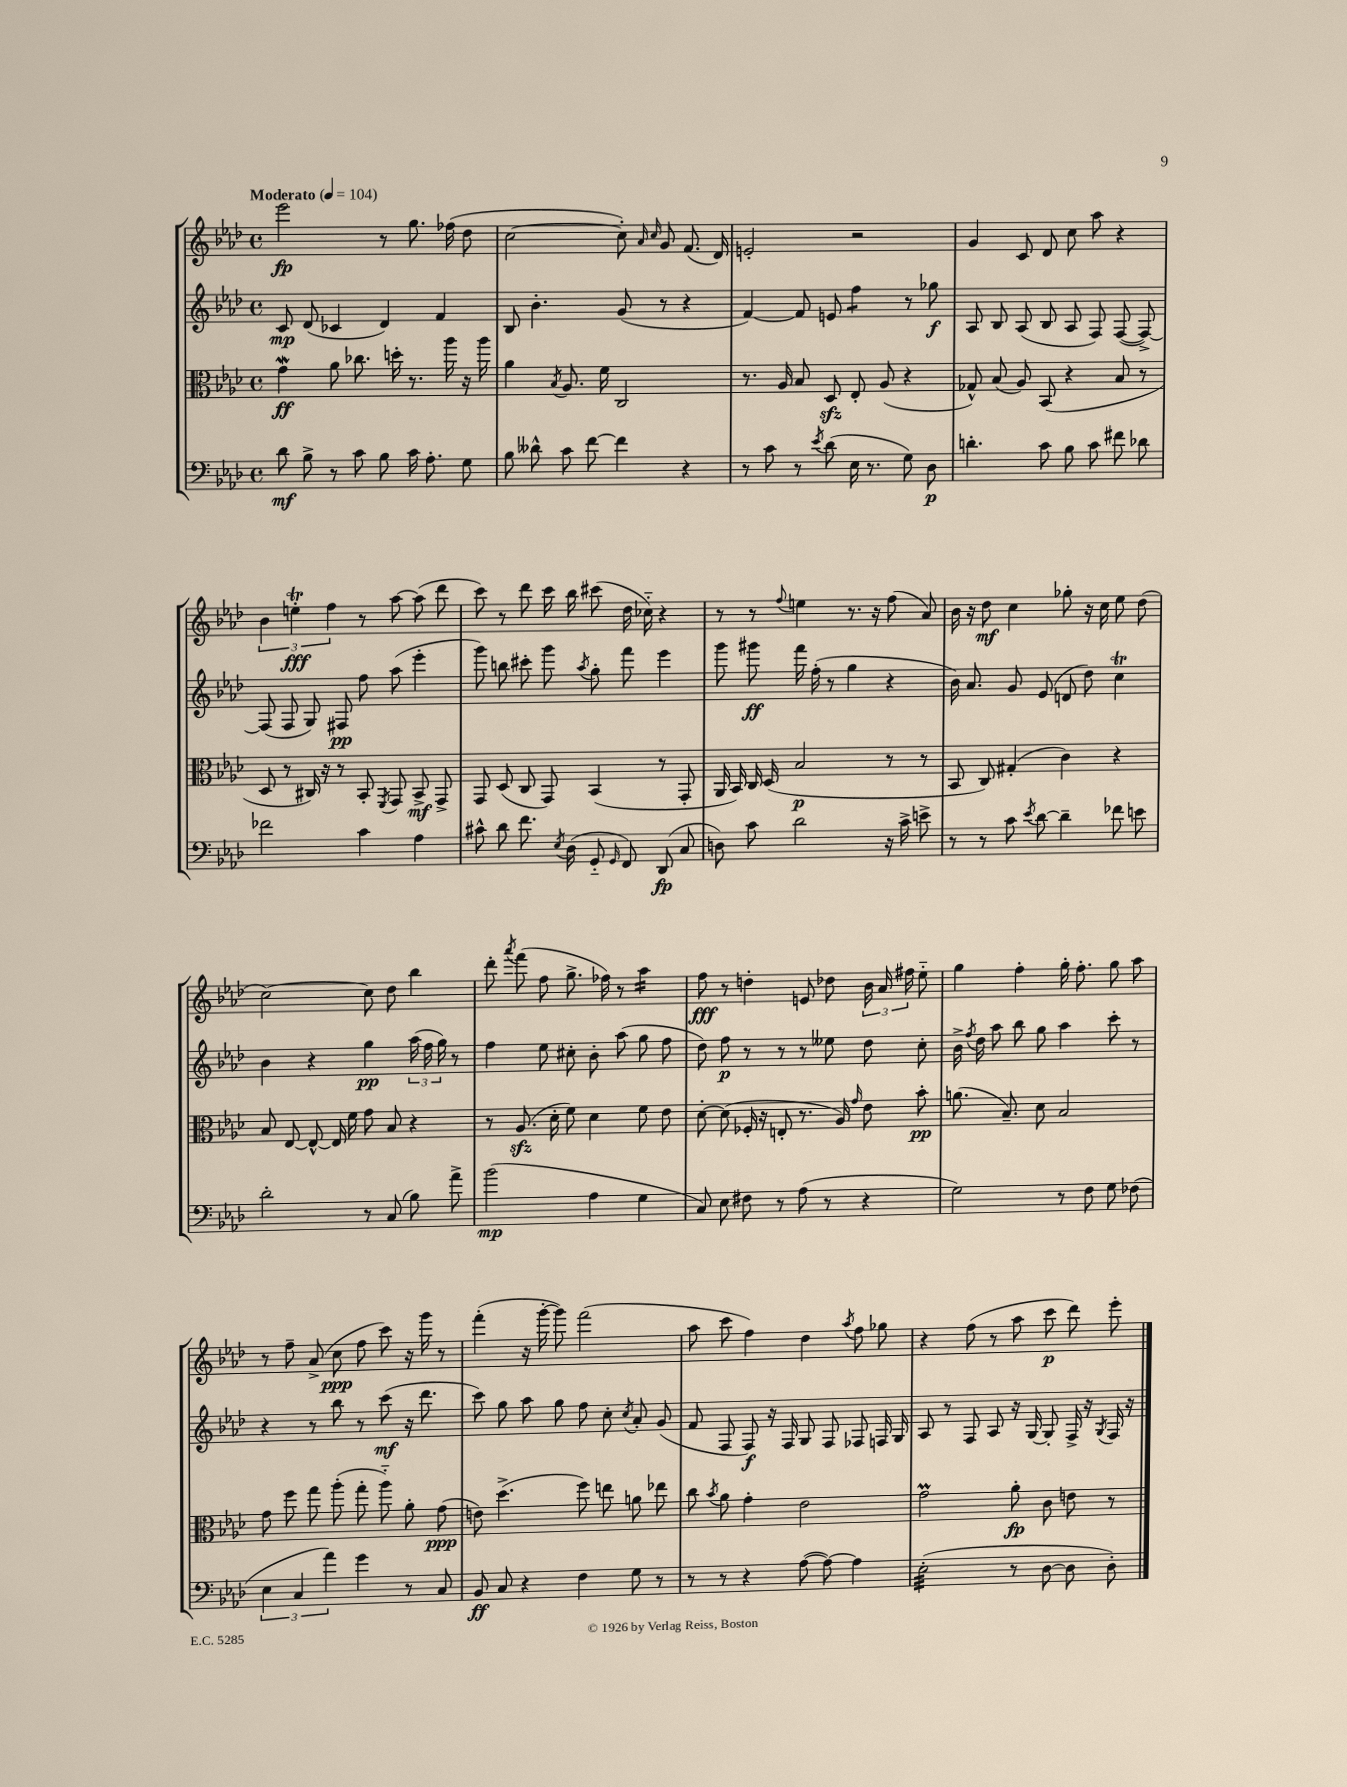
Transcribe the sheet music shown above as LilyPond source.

<<
\new StaffGroup <<
\new Staff = "s0" {
    \clef treble \key aes \major \defaultTimeSignature \time 4/4 \tempo "Moderato" 4 = 104
    \autoBeamOff ees'''2\fp r8 g''8. fes''16( des''8 |
    c''2~ c''8-.) \grace { aes'16 c''16 } g'8 f'8.( des'16) |
    e'2-. r2 |
    g'4 c'8 des'8 c''8 aes''8 r4 |
    \tuplet 3/2 { bes'4 e''4-.\trill\fff f''4 } r8 aes''8~ aes''8( des'''8 |
    c'''8) r8 des'''8 c'''16 bes''16 cis'''8( des''16 ces''16-_) r4 |
    r8 r8 \appoggiatura { f''8 } e''4 r8. r16 f''8( aes'8) |
    bes'16 r16 des''8\mf c''4 ges''8-. r16 c''16 ees''8 des''8( |
    c''2~) c''8 des''8 bes''4 |
    des'''8-. \acciaccatura { aes'''8 } f'''8( f''8 g''8.-> fes''16) r8 aes''4:16 |
    f''8\fff r8 d''4-. e'8 des''8 \tuplet 3/2 { bes'16 aes'16 fis''16 } ees''8-_ |
    g''4 f''4-. g''16-. f''8.-. g''8 aes''8 |
    r8 f''8-- aes'8->( c''8\ppp f''8 c'''8) r16 g'''16 r8 |
    f'''4-.( r16 g'''16~-. g'''8) f'''2( |
    aes''8 c'''8 f''4) des''4 \acciaccatura { aes''8 } f''8 ges''8 |
    r4 f''8( r8 aes''8 c'''8\p des'''8) ees'''8-. \bar "|." |
}
\new Staff = "s1" {
    \clef treble \key aes \major \defaultTimeSignature \time 4/4
    \autoBeamOff c'8\mp des'8( ces'4 des'4) f'4 |
    bes8 bes'4.-. g'8( r8 r4 |
    f'4~) f'8 e'8 f''4:8 r8 ges''8\f |
    aes8 bes8 aes8( bes8 aes8 f8) f8~( f8~->) |
    f8( f8 g8) fis8\pp f''8 aes''8( ees'''4-. |
    g'''8) b''8 cis'''8-. g'''8 \acciaccatura { aes''8 } g''8-. f'''8 ees'''4 |
    g'''8 gis'''8\ff f'''16 f''16-.( r8 g''4 r4 |
    bes'16) aes'8. g'8 ees'8( d'8 des''8) c''4\trill |
    bes'4 r4 g''4\pp \tuplet 3/2 { aes''16( f''16 g''16) } r8 |
    f''4 ees''8 cis''8-. bes'8-. aes''8( g''8 f''8 |
    des''8) f''8\p r8 r8 r8 eeses''8 des''8 c''8-. |
    bes'16-> \acciaccatura { f''8 } des''16 aes''8 bes''8 g''8 aes''4 c'''8-. r8 |
    r4 r8 bes''8 r8 c'''8\mf( r16 des'''8. |
    c'''8) g''8 aes''8 g''8 f''8 c''8-. \acciaccatura { c''8 } aes'8-. g'8( |
    f'8 f8 f8\f) r16 f16 g8 f8 fes8 f16 g16 |
    aes8 r8 f8 aes8 r16 g16~ g8-. f16-> r16 \acciaccatura { g8 } f16 r16 \bar "|." |
}
\new Staff = "s2" {
    \clef alto \key aes \major \defaultTimeSignature \time 4/4
    \autoBeamOff g'4\mordent\ff aes'8 ces''8. d''16-. r8. aes''16 r16 aes''16 |
    aes'4 \acciaccatura { bes8 } aes8. f'16 c2 |
    r8. aes16 bes8 des8\sfz ees8-. aes8( r4 |
    ges8-^) bes8( aes8) bes,8( r4 bes8 r8 |
    des8 r8 cis16) r16 r8 bes,8-. \acciaccatura { f,8 } g,8 bes,8->\mf g,8-> |
    g,8 des8( c8 g,8) bes,4( r8 g,8-. |
    aes,16 bes,16) c16 des16( bes2\p r8 r8 |
    bes,8 c8) gis4-.( c'4) r4 |
    bes8 ees8~ ees8~-^ ees16 f'16 g'8 bes8 r4 |
    r8 aes8.\sfz( des'16-. f'8) des'4 f'8 ees'8 |
    des'8~-. des'8( fes16-. r16 e8-. r8. aes16) \grace { g'16 } ees'8 bes'8-.\pp |
    a'8.( bes8.--) des'8 bes2 |
    g'8 f''8 g''8 aes''8-.( g''8-. aes''8-_) aes'8-. g'8\ppp( |
    e'8) des''4.->( f''8) e''8 a'8 ees''8 |
    c''8 \acciaccatura { bes'8 } aes'8 g'4-. ees'2 |
    g'2\prall aes'8-.\fp c'8 e'8 r8 \bar "|." |
}
\new Staff = "s3" {
    \clef bass \key aes \major \defaultTimeSignature \time 4/4
    \autoBeamOff des'8\mf bes8-> r8 c'8 bes8 c'16 aes8.-. g8 |
    bes8 deses'8-^ c'8 f'8~ f'4 r4 |
    r8 c'8 r8 \acciaccatura { ees'8 } des'8( ees16 r8. g8) des8\p |
    d'4.-. c'8 bes8 c'8 fis'8 des'8 |
    fes'2 c'4 aes4 |
    cis'8-^ des'8 f'8. \acciaccatura { ees8 } des16( g,8-_ \grace { g,16 } f,8) des,8\fp( c8 |
    d8) c'8 des'2 r16 c'16-> e'8-> |
    r8 r8 c'8 \acciaccatura { ees'8 } des'8~ des'4-- fes'8 e'8 |
    des'2-. r8 c8( bes8) aes'8-> |
    bes'2\mp( aes4 g4 |
    c8) ees8 fis8 r8 aes8( r8 r4 |
    g2) r8 f8 g8 fes8( |
    \tuplet 3/2 { ees4 c4 aes'4) } g'4 r8 c8 |
    bes,8\ff c8 r4 f4 g8 r8 |
    r8 r8 r4 aes8~( aes8~) aes4 |
    ees2:32-.( r8 des8~ des8 des8-.) \bar "|." |
}
>>
>>
\layout { \context { \Score \remove "Bar_number_engraver" } }
